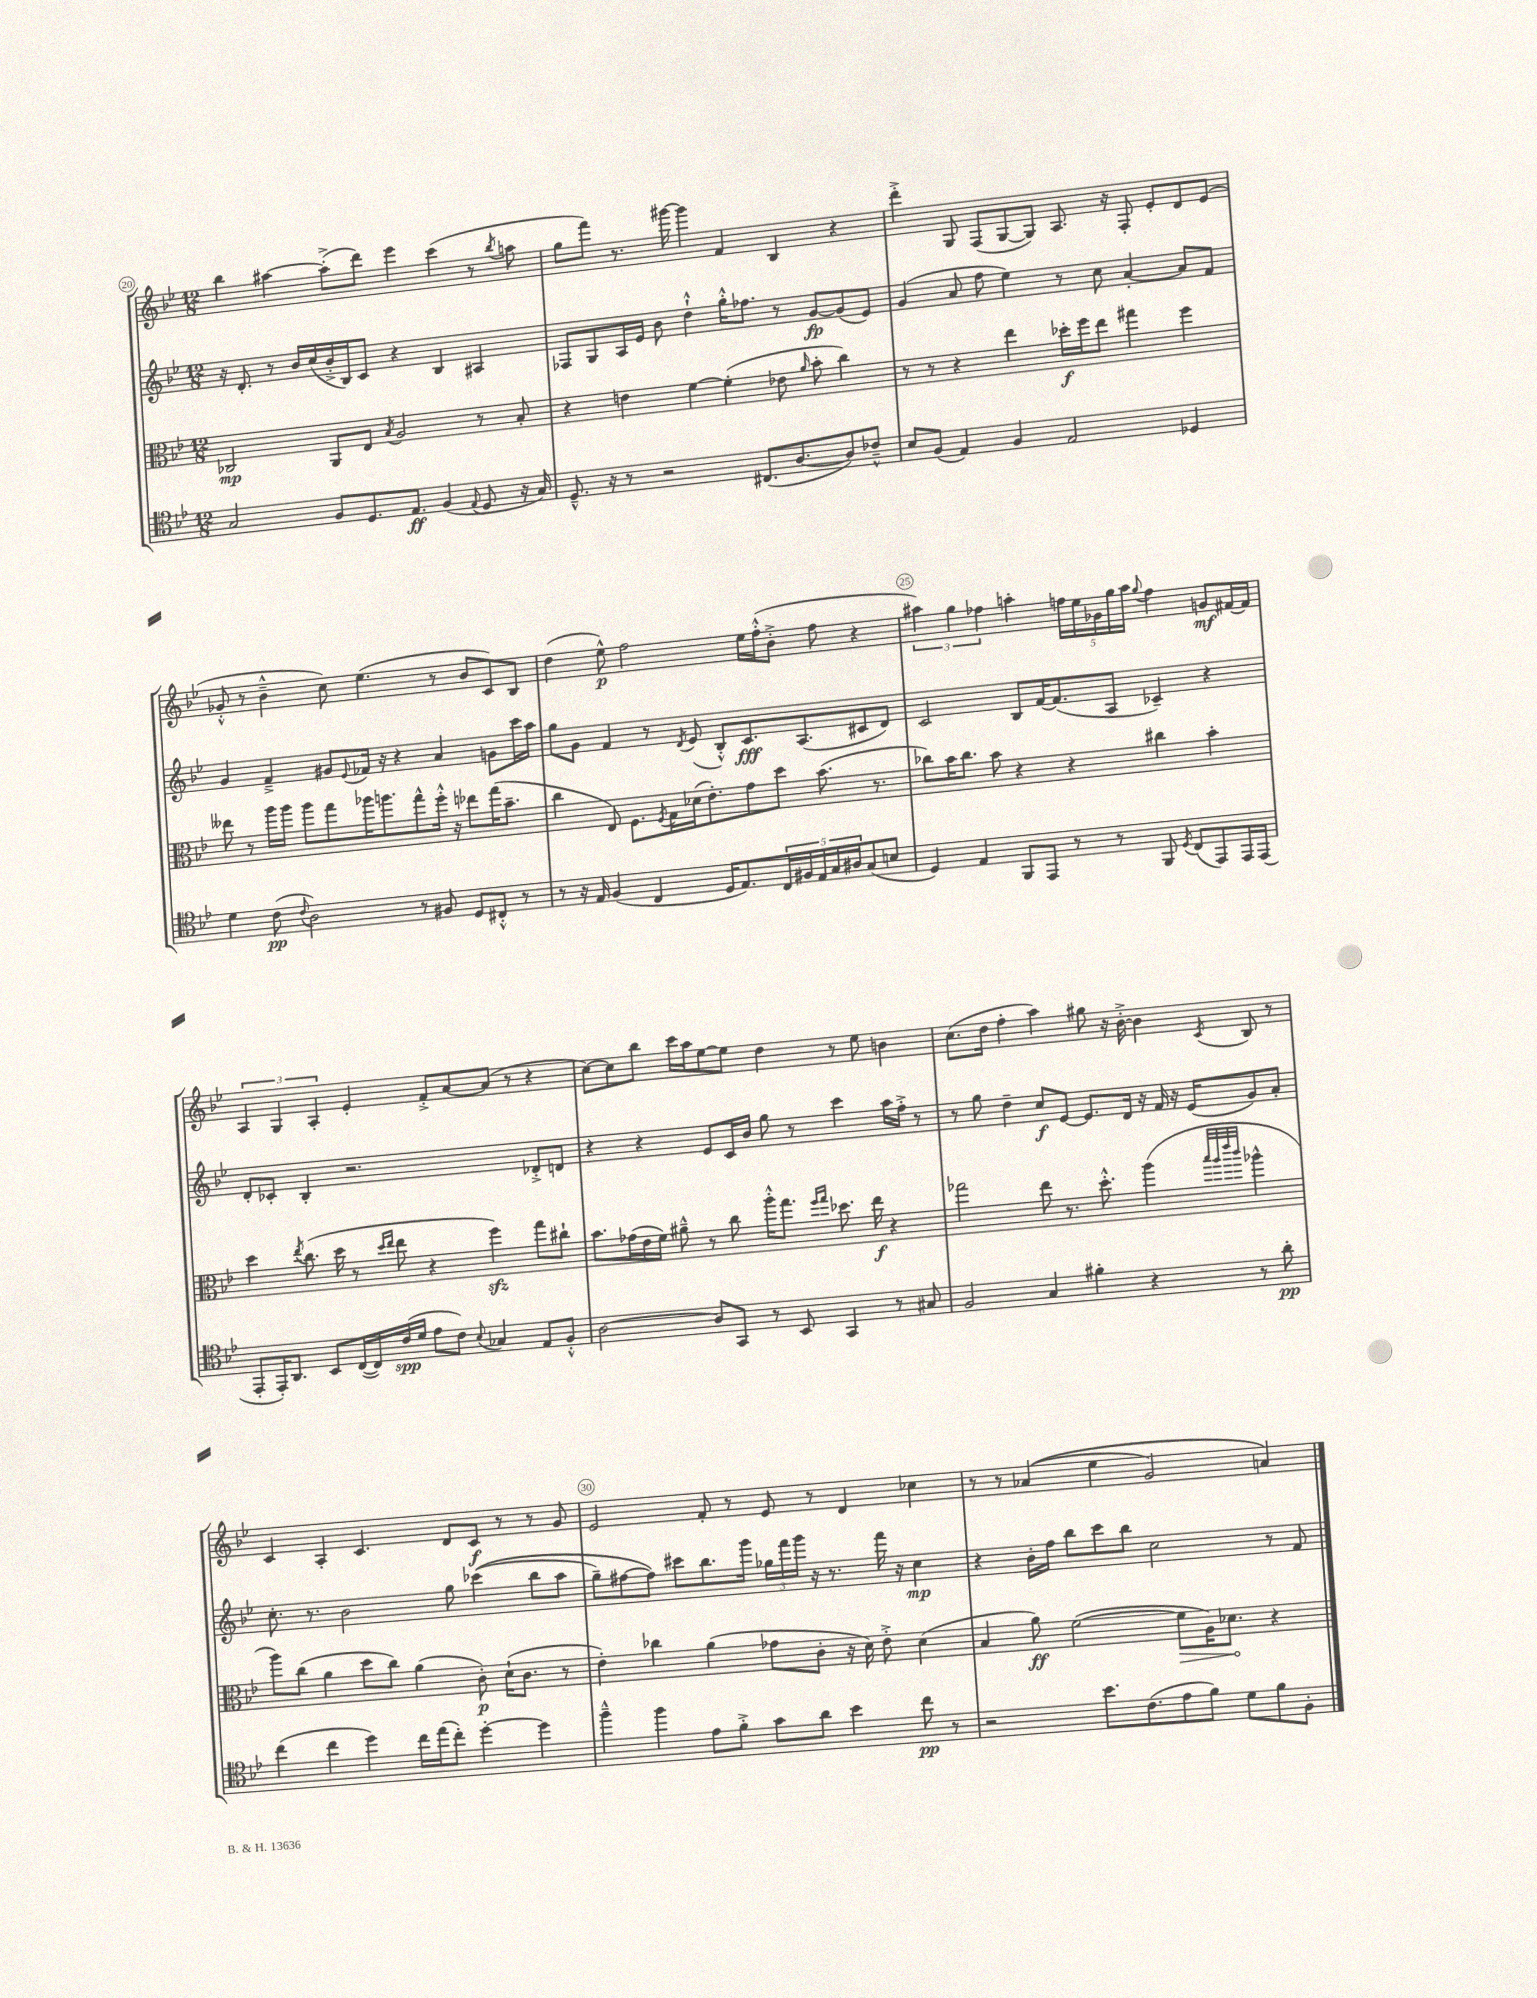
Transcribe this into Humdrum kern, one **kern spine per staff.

**kern	**kern	**kern	**kern
*staff4	*staff3	*staff2	*staff1
*clefC4	*clefC3	*clefG2	*clefG2
*k[b-e-]	*k[b-e-]	*k[b-e-]	*k[b-e-]
*M12/8	*M12/8	*M12/8	*M12/8
2G	2C-	16r	4bb-
.	.	8.d'	.
.	.	8r	[4aa#
.	.	16b-	.
.	.	(16cc	.
8F	8AA	16b-'^	(8aa#'^]
.	.	16B-)	.
8.D	8E-	8c	8ddd)
.	8qB-	.	.
.	2A	4r	4eee-
8.E-	.	.	.
(4F	.	4B-	(4ccc
8qqE-	.	.	.
8D	8r	4A#	8r
.	.	.	8qbb-
16r	8B-'	.	8aa
16G)	.	.	.
=	=	=	=
8.D~^^	4r	8F-	8gg
.	.	8G	8fff)
16r	.	.	.
8r	4e	16A	8.r
.	.	16e-	.
2r	.	8b-	.
.	.	.	[16ggg#
.	[4f	4dd`^^	4ggg#]
.	(4f']	16gg'^^	4f
.	.	8.ff-	.
(8.C#	.	.	.
.	8e-	8r	4B-
[8.A	.	.	.
.	16qqa	.	.
.	8b-'	[8g	.
8A])	4cc)	(8g]	4r
8c-~^^	.	8e-)	.
=	=	=	=
8B-	8r	(4g	4ddd'^
(8F	8r	.	.
4E-)	4r	8a	8G
.	.	8ff	(8F
4F	4ee-	4ee-)	[8G
.	.	.	8G])
2E-	16dd-'	8r	8.A
.	16ff	.	.
.	8ee-	8cc	.
.	.	.	16r
.	4gg#	[4a'	8F'
.	.	.	8e-'
4D-	4ff	8a]	8d
.	.	8f	(8e-
=	=	=	=
4d	8ee--	4g	8g-'^^
.	8r	.	8r
(8c	16aa	4f~^	4b-~^^
.	16aa	.	.
8qqc	.	.	.
2A)	8aa	.	.
.	8gg	8g#	8cc)
.	.	8qqe-	.
.	16aa-	16f-	(4.ee-
.	8.aa	16r	.
.	.	4r	.
8r	8gg^^	.	.
8F#	16ff'^^	4a	8r
.	16r	.	.
8D	8ee-	.	8b-
8C#'^^	(16gg	8g	8c)
.	8.b-~	.	.
8r	.	16ccc	8B-
.	.	16aa	.
=	=	=	=
8r	4cc	8gg	(4dd
16r	.	8g	.
16E-	.	.	.
(4F	8E-)	4f	8ee-^^)
.	8.F	.	2ff
4C	.	8r	.
.	8qF	.	.
.	16G	.	.
.	.	8qd	.
.	(16d-	(8e-	.
.	8.e-')	.	.
16D	.	8B-'^^)	.
8.E-)	.	.	.
.	8g	8.c	16ee-
.	.	.	(16ff'^^
20C	8dd	.	8b-'^
20F#	.	.	.
.	.	(8.A	.
20E-	.	.	.
.	(8.b-	.	8ff
20G	.	.	.
20A#	.	.	.
(8G	.	8c#	4r
.	8.r	.	.
8B	.	8d)	.
=	=	=	=
4D)	8cc-)	2c	6aa#)
.	16b-	.	.
.	.	.	6gg
.	8.cc-	.	.
4E-	.	.	.
.	.	.	6ff-
.	8b-	.	.
8FF	4r	8B-	4aa'
8EE-	.	[16f	.
.	.	(8.f]	.
8r	4r	.	20ff
.	.	.	20ee-
.	.	.	20g-
8r	.	8A	.
.	.	.	20gg
.	.	.	20aa
.	.	.	8qqgg
8FF	4cc#	4c-~)	4ff
8qD	.	.	.
(8C	.	.	.
8EE-)	4b-'	4r	8g
16EE-	.	.	[16f#
(16EE-	.	.	16f#]
=	=	=	=
8EE-'	4dd	8d'	6A
16EE-')	.	8c-'	.
.	.	.	6G
8.AA	.	.	.
.	8qee-	.	.
.	(8.cc	4B-'	.
.	.	.	6A'
8BB-	.	.	.
.	16dd	.	.
([16C	8r	2.r	4e-'
16C])	.	.	.
.	16qqdd	.	.
.	16qqee-	.	.
(16c	8ee-	.	.
16d	.	.	.
8e-	4r	.	8f'^
8c)	.	.	[8a
8qqB-	.	.	.
4G-	4ff)	.	(8a]
.	.	.	8r
8E-	8gg	8d-'^	4r
8F'^^	8cc#`	8d	.
=	=	=	=
[2A	8.b-	4r	[8cc)
.	.	.	8cc]
.	(16g-	.	.
.	16e-	4r	8bb-
.	16f)	.	.
.	8a#~^^	.	16ccc
.	.	.	16aa
8A]	8r	8e-	[8ee-
8GG	8cc	16c	8ee-]
.	.	16b-	.
8r	16aa'^^	8gg	4dd
.	8.gg	.	.
8BB-	.	8r	.
.	16qqff	.	.
.	16qqgg	.	.
4GG	8.dd-	4ccc	8r
.	.	.	8ee-
.	16ee-	.	.
8r	4r	16aa	4b
.	.	16ff'^	.
8G#	.	8r	.
=	=	=	=
2F	2gg-	8r	(8.cc
.	.	8gg	.
.	.	.	16dd
.	.	4dd~	4ff'
4G	8ee-	8cc	4aa)
.	8.r	[8e-	.
4f#'	.	8.e-]	8gg#
.	8.dd'^^	.	.
.	.	.	16r
.	.	16d	[16b-'^
4r	(4aa	16r	4b-]
.	.	16f	.
.	.	16r	.
.	.	(16e-	.
.	32qqbb-	.	.
.	32qqaa	.	.
.	32qqeee-	.	.
.	32qqccc	.	8qc
8r	4aa-^^	8g)	8B-
8a'	.	8a'	8r
=	=	=	=
(4cc	8aa)	8.cc'	4c
.	(8cc	.	.
.	.	8.r	.
4cc	4a	.	4A'
.	.	2b-	.
4dd)	8dd	.	4.c
.	8cc)	.	.
16cc	(4a	.	.
(16ee-	.	.	.
8cc')	.	8gg	8d
[4dd'	8c')	&((4ccc-	8c
.	(16d`	.	8r
.	8.c	.	.
4dd]	.	8bb-	8r
.	8r	8aa	8g
=	=	=	=
4ff~^^	4e-')	8gg~)	2e-
.	.	[8ff#	.
4ff	4cc-	8ff#]&)	.
.	.	8ccc#	.
8e-	(4a	8.bb-	8f'
8f'^	.	.	8r
.	.	16ggg	.
8g	8g-	24gg-	8e-
.	.	24fff	.
.	.	24ggg	.
8a	8c'	16r	8r
.	.	8.r	.
4b-	16r	.	4d
.	16d)	.	.
.	8e-'^	16fff	.
.	.	16r	.
8cc	(4d	4cc	4cc-
8r	.	.	.
=	=	=	=
2r	4B-	4r	8r
.	.	.	8r
.	8a)	16b-'	&((4a-
.	.	16ff	.
.	([2f	8bb-	.
8.b-	.	8ccc	4ee-
.	.	8bb-	.
(8.c	.	.	.
.	.	2cc	2g)
8e-	8f]	.	.
8f)	16A)	.	.
.	8.d-	.	.
8d	.	.	.
8f	4r	8r	4a&)
8F'	.	8f	.
==	==	==	==
*-	*-	*-	*-
